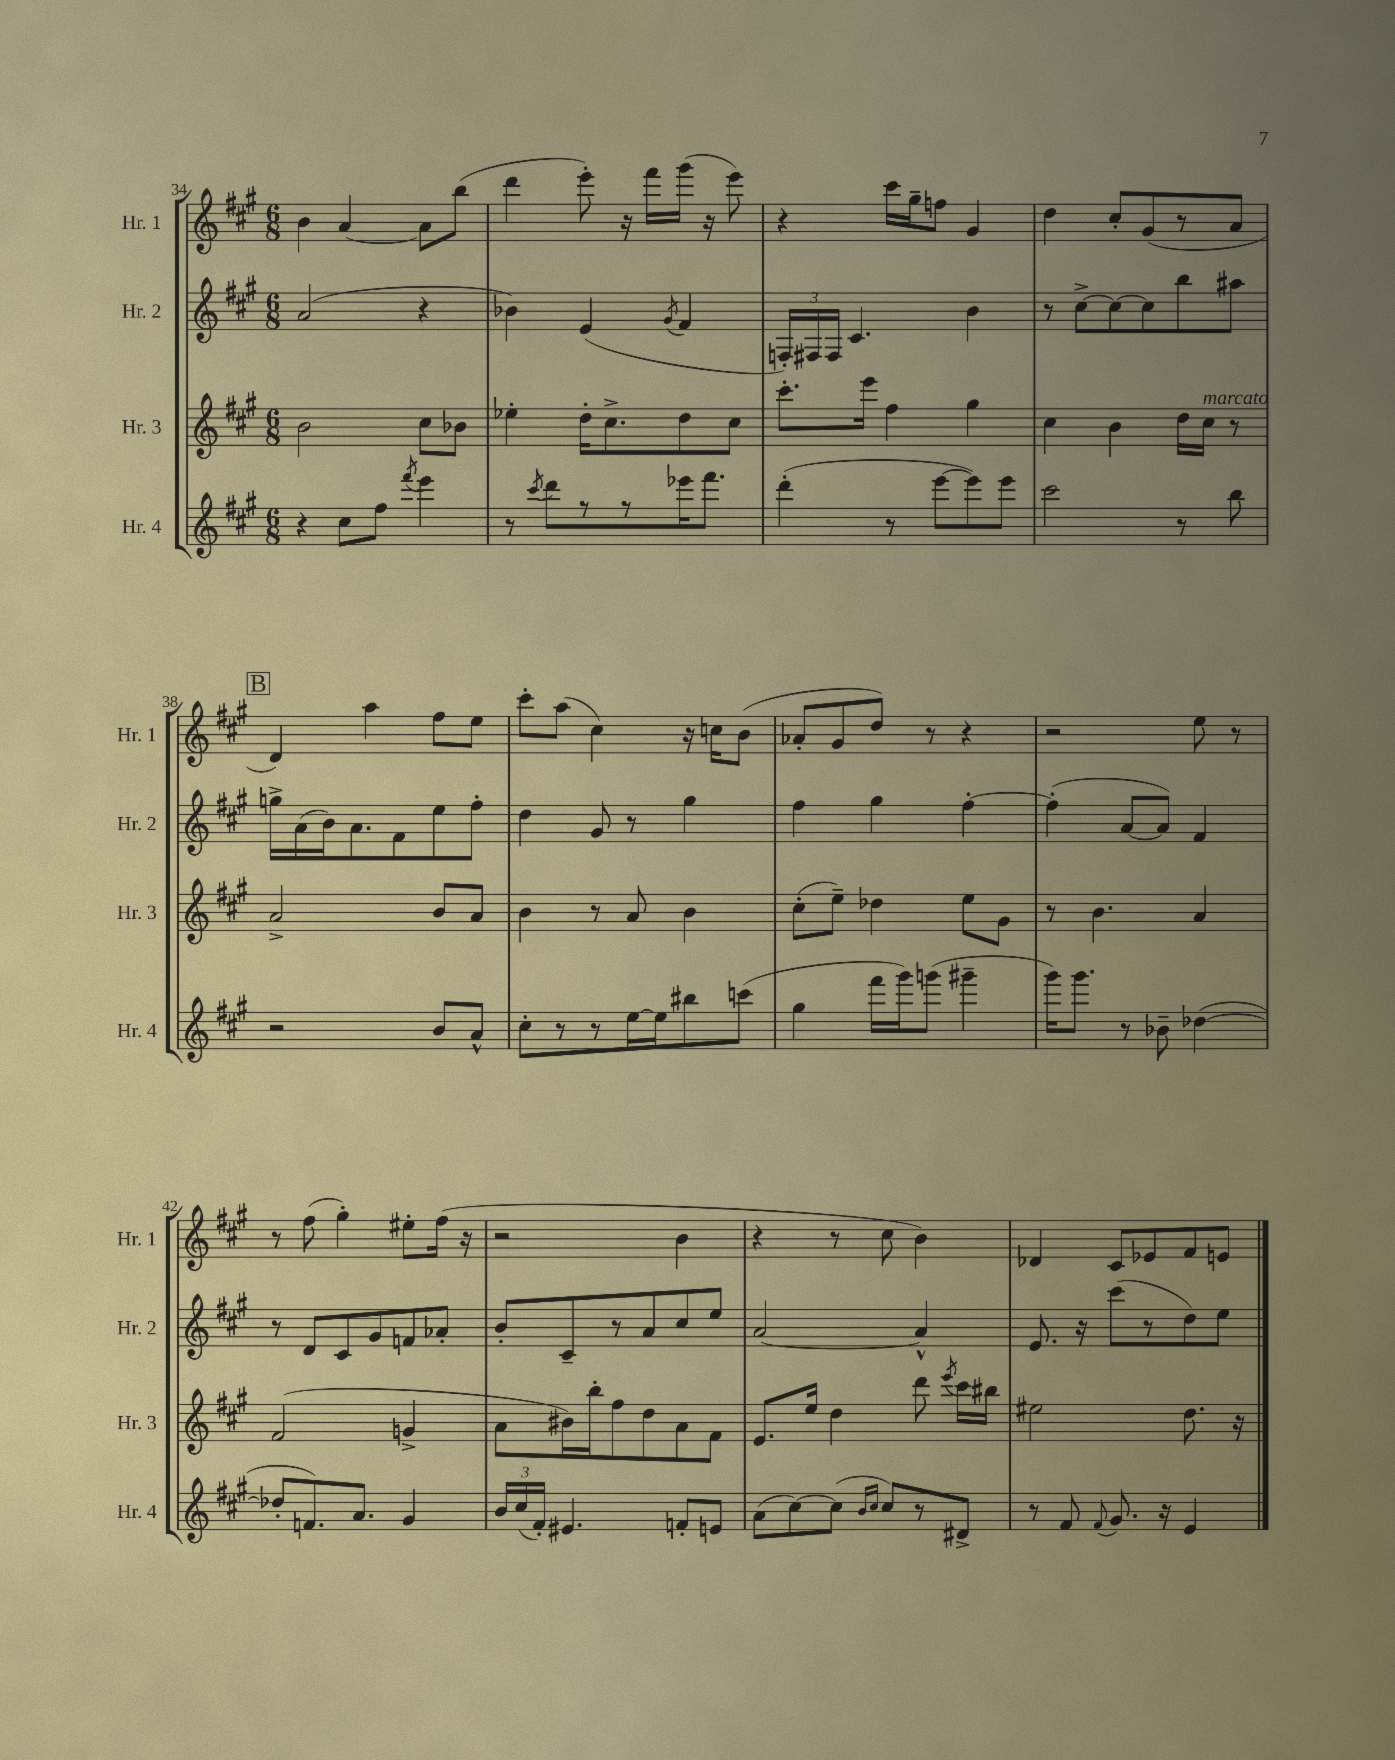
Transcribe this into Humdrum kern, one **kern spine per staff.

**kern	**kern	**kern	**kern
*staff4	*staff3	*staff2	*staff1
*clefG2	*clefG2	*clefG2	*clefG2
*k[f#c#g#]	*k[f#c#g#]	*k[f#c#g#]	*k[f#c#g#]
*M6/8	*M6/8	*M6/8	*M6/8
4r	2b	(2a	4b
8cc#	.	.	[4a
8ff#	.	.	.
8qfff#	.	.	.
4eee	8cc#	4r	8a]
.	8b-	.	(8bb
=	=	=	=
8r	4ee-'	4b-)	4ddd
8qccc#	.	.	.
8ddd	.	.	.
8r	16dd'	(4e	8eee')
.	8.cc#^	.	.
8r	.	.	16r
.	.	.	16fff#
.	.	8qg#	.
16eee-	8dd	4f#	(16ggg#
8.fff#	.	.	16r
.	8cc#	.	8eee)
=	=	=	=
(4ddd'	8.ccc#'	24F')	4r
.	.	24F#	.
.	.	24F#	.
.	.	4.c#	.
.	16eee	.	.
8r	4ff#	.	16ccc#
.	.	.	16gg#~
[8eee	.	.	8ff
8eee])	4gg#	4b	4g#
8eee	.	.	.
=	=	=	=
2ccc#	4cc#	8r	4dd
.	.	[8cc#^	.
.	4b	8cc#_	8cc#'
.	.	8cc#]	(8g#
8r	16dd	8bb	8r
.	16cc#	.	.
8bb	8r	8aa#	8a
=	=	=	=
2r	2a^	16gg^	4d)
.	.	(16a	.
.	.	16b)	.
.	.	8.a	.
.	.	.	4aa
.	.	8f#	.
8b	8b	8ee	8ff#
8a^^	8a	8ff#'	8ee
=	=	=	=
8cc#'	4b	4dd	8ccc#'
8r	.	.	(8aa
8r	8r	8g#	4cc#)
[16ee	8a	8r	.
16ee]	.	.	.
8bb#	4b	4gg#	16r
.	.	.	16cc
(8ccc	.	.	(8b
=	=	=	=
4gg#	(8cc#'	4ff#	8a-'
.	8ee~)	.	8g#
16fff#	4dd-	4gg#	8dd)
16ggg#)	.	.	.
(8ggg	.	.	8r
4ggg#~	8ee	[4ff#'	4r
.	8g#	.	.
=	=	=	=
16ggg#)	8r	(4ff#']	2r
8.ggg#	.	.	.
.	4.b	.	.
8r	.	[8a	.
8b-~	.	8a])	.
([4dd-	4a	4f#	8ee
.	.	.	8r
=	=	=	=
8dd-']	(2f#	8r	8r
8.f)	.	8d	(8ff#
.	.	8c#	4gg#')
8.a	.	.	.
.	.	8g#	.
4g#	4g^	8f	8ee#'
.	.	8a-'	(16ff#
.	.	.	16r
=	=	=	=
24b	8a	8b'	2r
(24cc#	.	.	.
24f#')	.	.	.
4.e#	16b#)	8c#~	.
.	16bb'	.	.
.	8ff#	8r	.
.	8dd	8a	.
8f'	8a	8cc#	4b
8e	8f#	8ee	.
=	=	=	=
(8a	8.e	[2a	4r
[8cc#)	.	.	.
.	16ee	.	.
(8cc#]	4dd	.	8r
16qqb	.	.	.
16qqcc#	.	.	.
8cc#)	.	.	8cc#
8r	8ddd	4a^^]	4b)
.	8qeee	.	.
8d#^	16ccc#	.	.
.	16bb#	.	.
=	=	=	=
8r	2ee#	8.e	4d-
8f#	.	.	.
.	.	16r	.
8qqf#	.	.	.
8.g#	.	(8ccc#	8c#
.	.	8r	8e-
16r	.	.	.
4e	8.dd	8dd)	8f#
.	.	8ee	8e
.	16r	.	.
==	==	==	==
*-	*-	*-	*-
